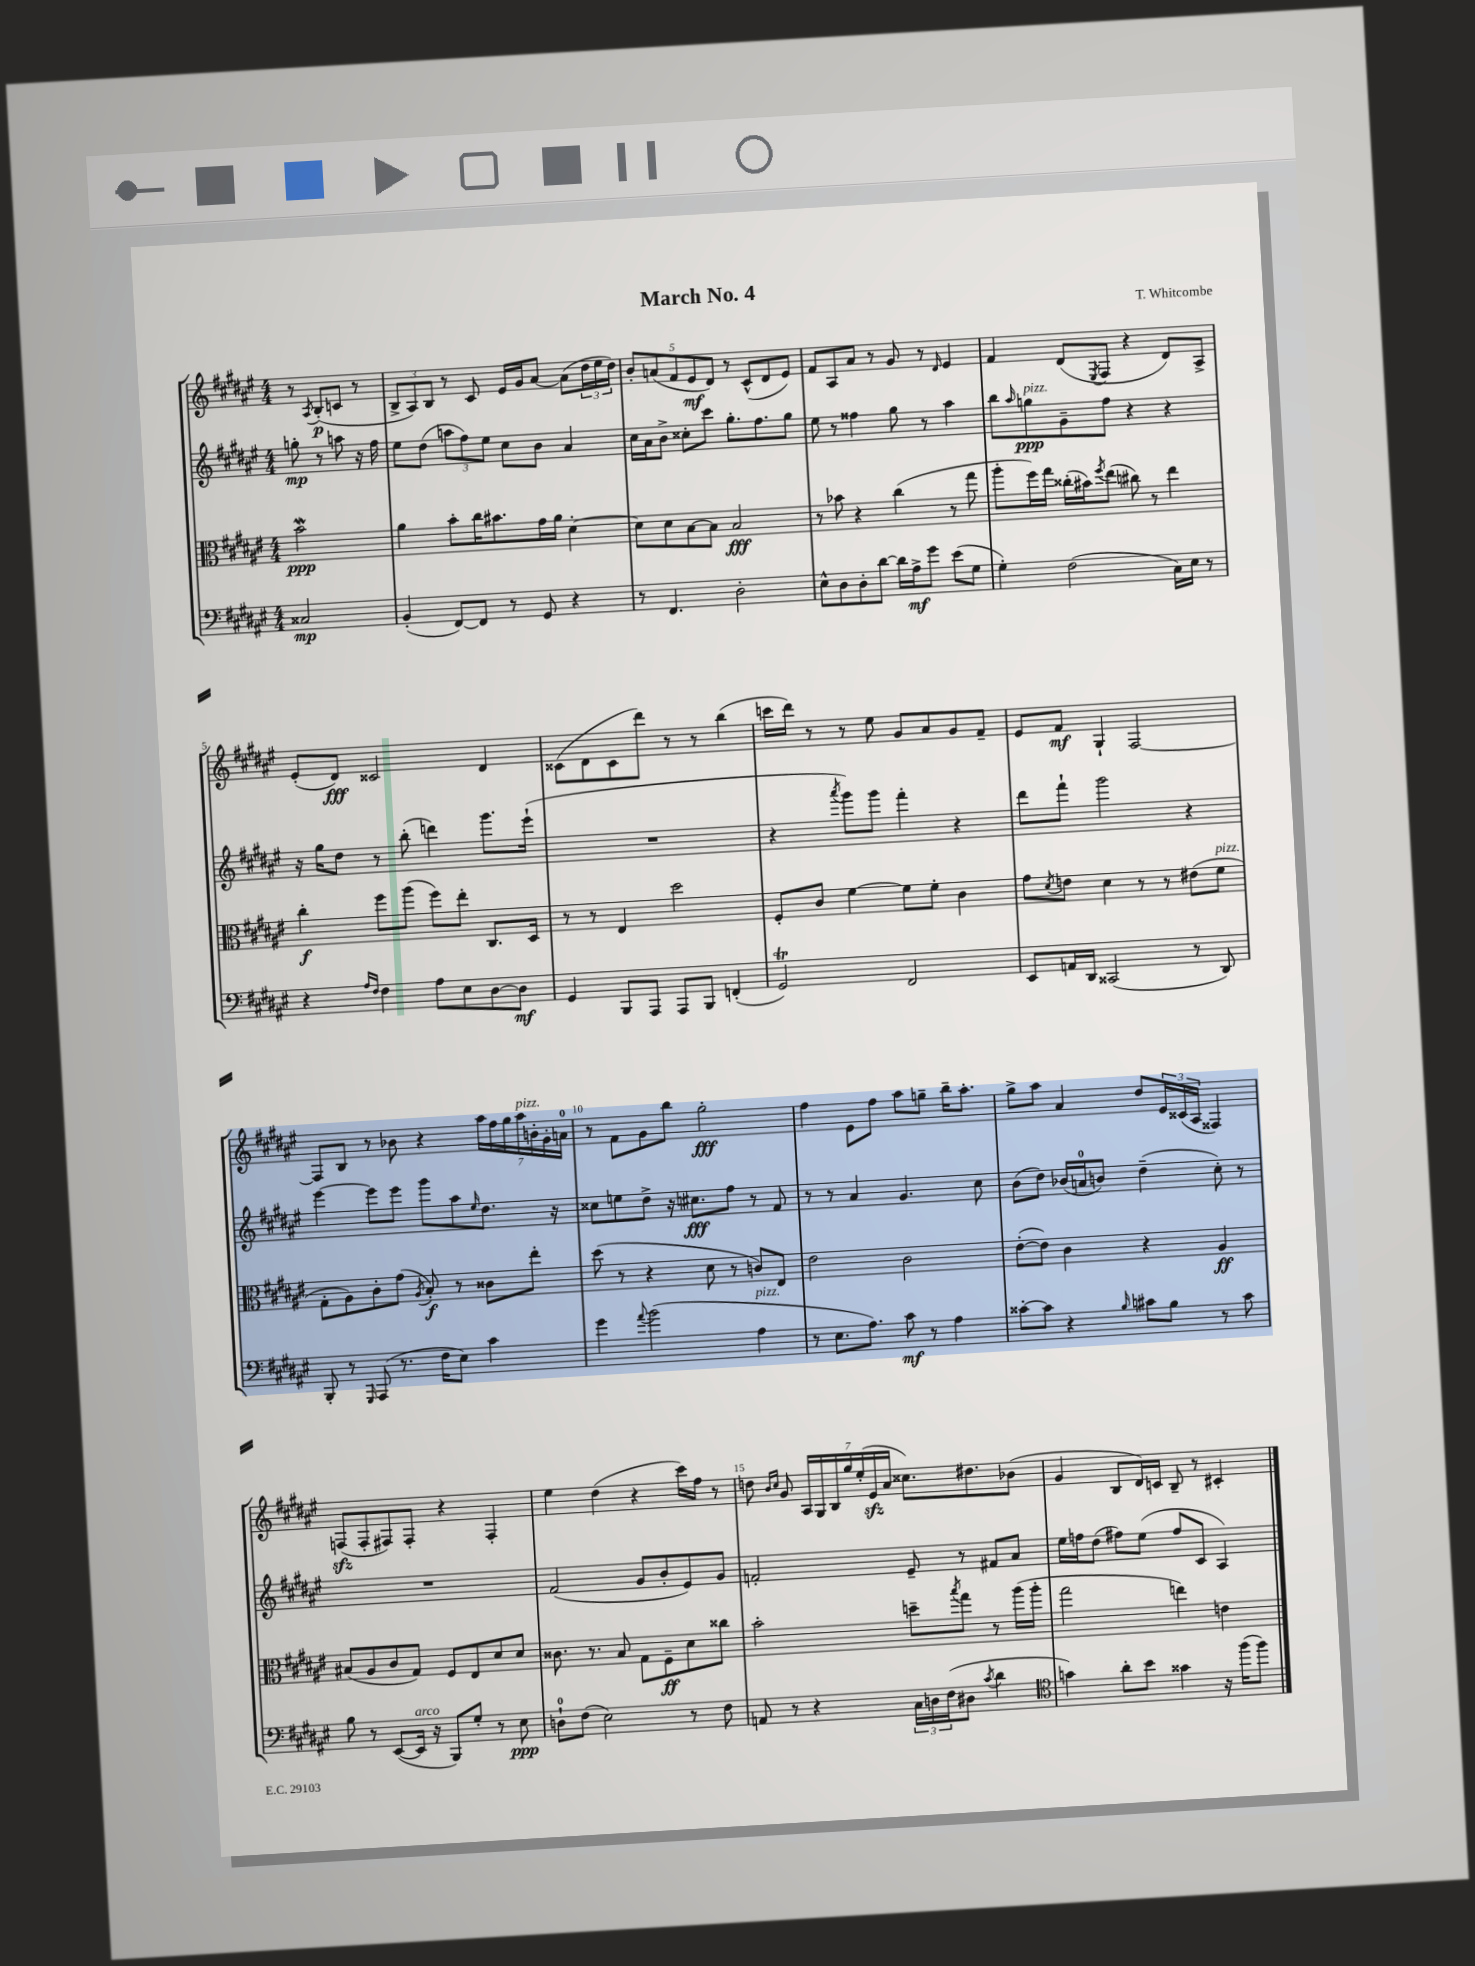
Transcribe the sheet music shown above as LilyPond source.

\header { title = "March No. 4" composer = "T. Whitcombe" }
<<
\new StaffGroup <<
\new Staff = "s0" {
    \clef treble \key fis \major \numericTimeSignature \time 4/4 \partial 2
    r8 \acciaccatura { ais8 } b8-.\p( c'8 r8 |
    \tuplet 3/2 { b8-> ais8) b8 } r8 cis'8 eis'16 gis'16 ais'8~ ais'8( \tuplet 3/2 { dis''16 eis''16 dis''16) } |
    \tuplet 5/4 { b'8-. a'8( fis'8 eis'8\mf dis'8) } r8 cis'8-^( dis'8 eis'8) |
    fis'8 ais8 ais'8 r8 gis'8 r8 \grace { dis'16 } eis'4 |
    fis'4 dis'8( \acciaccatura { eis8 } fis8 r4 dis'8) ais8-> |
    eis'8-.( dis'8\fff) cisis'2 dis'4 |
    cisis'8( dis'8 cisis'8 dis'''8) r8 r8 b''4( |
    c'''16 dis'''16) r8 r8 eis''8 gis'8 ais'8 gis'8 fis'8-- |
    eis'8 fis'8\mf gis4-! fis2~ |
    fis8 b8 r8 bes'8 r4 \tuplet 7/4 { ais''16 fis''16 gis''16 ais''16^\markup { \italic "pizz." } b'16-. gis'16-. a'16-0 } |
    r8 fis'8 gis'8 b''8 gis''2-.\fff |
    fis''4 eis'8 fis''8 ais''8 g''8-- b''16-- ais''8.-. |
    gis''8-> ais''8 ais'4 dis''8 \tuplet 3/2 { eis'16 cisis'16( ais16 } fisis4) |
    f8\sfz( f8-. fis8) fis8-. r4 fis4-. |
    eis''4 dis''4( r4 cis'''16) fis''16 r8 |
    d''8 \grace { b'16 cis''16 } gis'8 \tuplet 7/4 { ais16 gis16 b16 gis''16 eis''16-.( eis'16\sfz ais'16 } cisis''8.) dis''8. bes'8( |
    gis'4 b8 dis'16) c'16 b8-- r8 cis'4-. \bar "|." |
}
\new Staff = "s1" {
    \clef treble \key fis \major \numericTimeSignature \time 4/4 \partial 2
    g''8-.\mp r8 a''8 r16 fis''16 |
    eis''8 dis''8( \tuplet 3/2 { a''8 fis''8) eis''8 } cis''8 b'8 ais'4 |
    cis''16 ais'16 b'8-> cisis''8-. cis'''8 gis''8.-. fis''8. gis''8 |
    eis''8 r8 fisis''4 gis''8 r8 ais''4 |
    b''8 \grace { ais''16 } g''8\ppp^\markup { \italic "pizz." } gis'8-- fis''8 r4 r4 |
    r16 gis''16 dis''8 r8 b''8-.( d'''4) gis'''8. eis'''16-!( |
    R1 |
    r4 \acciaccatura { ais'''8 } gis'''8) gis'''8 fis'''4-. r4 |
    dis'''8 fis'''8-! gis'''2 r4 |
    eis'''4~ eis'''8 eis'''8 gis'''8 ais''8 \grace { eis''16 } dis''8. r16 |
    cisis''8 e''8 dis''8-> r16 cis''8.\fff fis''8 r8 fis'8 |
    r8 r8 ais'4 gis'4. cis''8 |
    b'8( dis''8) bes'16( a'16-0 b'8) dis''4--( cis''8-.) r8 |
    R1 |
    fis'2( gis'8 b'8-. eis'8) gis'8 |
    f'2-. eis'8-- r8 fis'8 ais'8 |
    eis''16 f''16 dis''8( fis''8) eis''8( fis''8 cis'8 ais4) \bar "|." |
}
\new Staff = "s2" {
    \clef alto \key fis \major \numericTimeSignature \time 4/4 \partial 2
    b'2\mordent\ppp |
    ais'4 b'8-. cis''16 bis'8. gis'16 ais'16 dis'4~-. |
    dis'8 dis'8 b8~ b8 b2\fff |
    r8 bes'8 r4 cis''4( r8 gis''8 |
    ais''8-. fis''16) gis''16 cisis''16-.( bis'16) \acciaccatura { fis''8 } eis''8( cis''8) r8 eis''4 |
    cis''4-.\f fis''8 ais''8( fis''8) eis''8-. cis8. dis16 |
    r8 r8 eis4 dis''2 |
    fis8-. cis'8 fis'4~ fis'8 fis'8-. cis'4 |
    gis'8 \acciaccatura { dis'8 } e'8 dis'4 r8 r8 eis'8( fis'8^\markup { \italic "pizz." } |
    gis8-. ais8) cis'8-. gis'8( \acciaccatura { ais8 } b8-.\f) r8 cisis'8 eis''8-. |
    dis''8( r8 r4 dis'8 r8 c'8) eis8 |
    eis'2 cis'2 |
    eis'8~-.( eis'8) cis'4 r4 ais4\ff |
    bis8( ais8 cis'8 gis8) fis8 eis8 dis'8 dis'8 |
    cisis'8. r8. b8 gis8 fis8--\ff dis'8 cisis''8 |
    b'2-. d''8-- \acciaccatura { b''8 } gis''8 r8 ais''16( ais''16-. |
    gis''2 e''4) e'4 \bar "|." |
}
\new Staff = "s3" {
    \clef bass \key fis \major \numericTimeSignature \time 4/4 \partial 2
    cisis2\mp |
    b,4-.( fis,8~) fis,8 r8 gis,8 r4 |
    r8 fis,4. dis2-. |
    eis8-^ dis8 dis8-. dis'8~ dis'16 ais16->\mf gis'8 eis'8( gis8 |
    gis4-.) fis2( cis16) eis16 r8 |
    r4 \grace { ais16 fis16 } fis4 ais8 eis8 dis8~ dis8\mf |
    gis,4 b,,8 ais,,8 ais,,8 b,,8 f,4-.( |
    gis,2\trill) fis,2 |
    eis,8 a,16 dis,16 cisis,2( r8 dis,8) |
    b,,8-. r8 \grace { gis,,16 } ais,,8( r8. fis16 eis8) cis'4 |
    gis'4 \appoggiatura { ais'8 } b'2( ais4^\markup { \italic "pizz." } |
    r8 eis8. ais8.) cis'8\mf r8 ais4 |
    cisis'8~-. cisis'8 r4 \grace { b16 } cis'8 b8 r8 cis'8 |
    b8 r8 eis,8~( eis,16^\markup { \italic "arco" } r16 b,,8) gis8-. r8 eis8\ppp |
    d8-0-! fis8( eis2) r8 fis8 |
    a,8 r8 r4 \tuplet 3/2 { cis16 d16 fis16( } dis8 \acciaccatura { cis'8 } dis'4 |
    \clef tenor g'4) ais'8-. b'8 gisis'4 r16 fis''16( fis''8) \bar "|." |
}
>>
>>
\layout { \context { \Score \override BarNumber.break-visibility = ##(#f #t #t) barNumberVisibility = #(every-nth-bar-number-visible 5) } }
